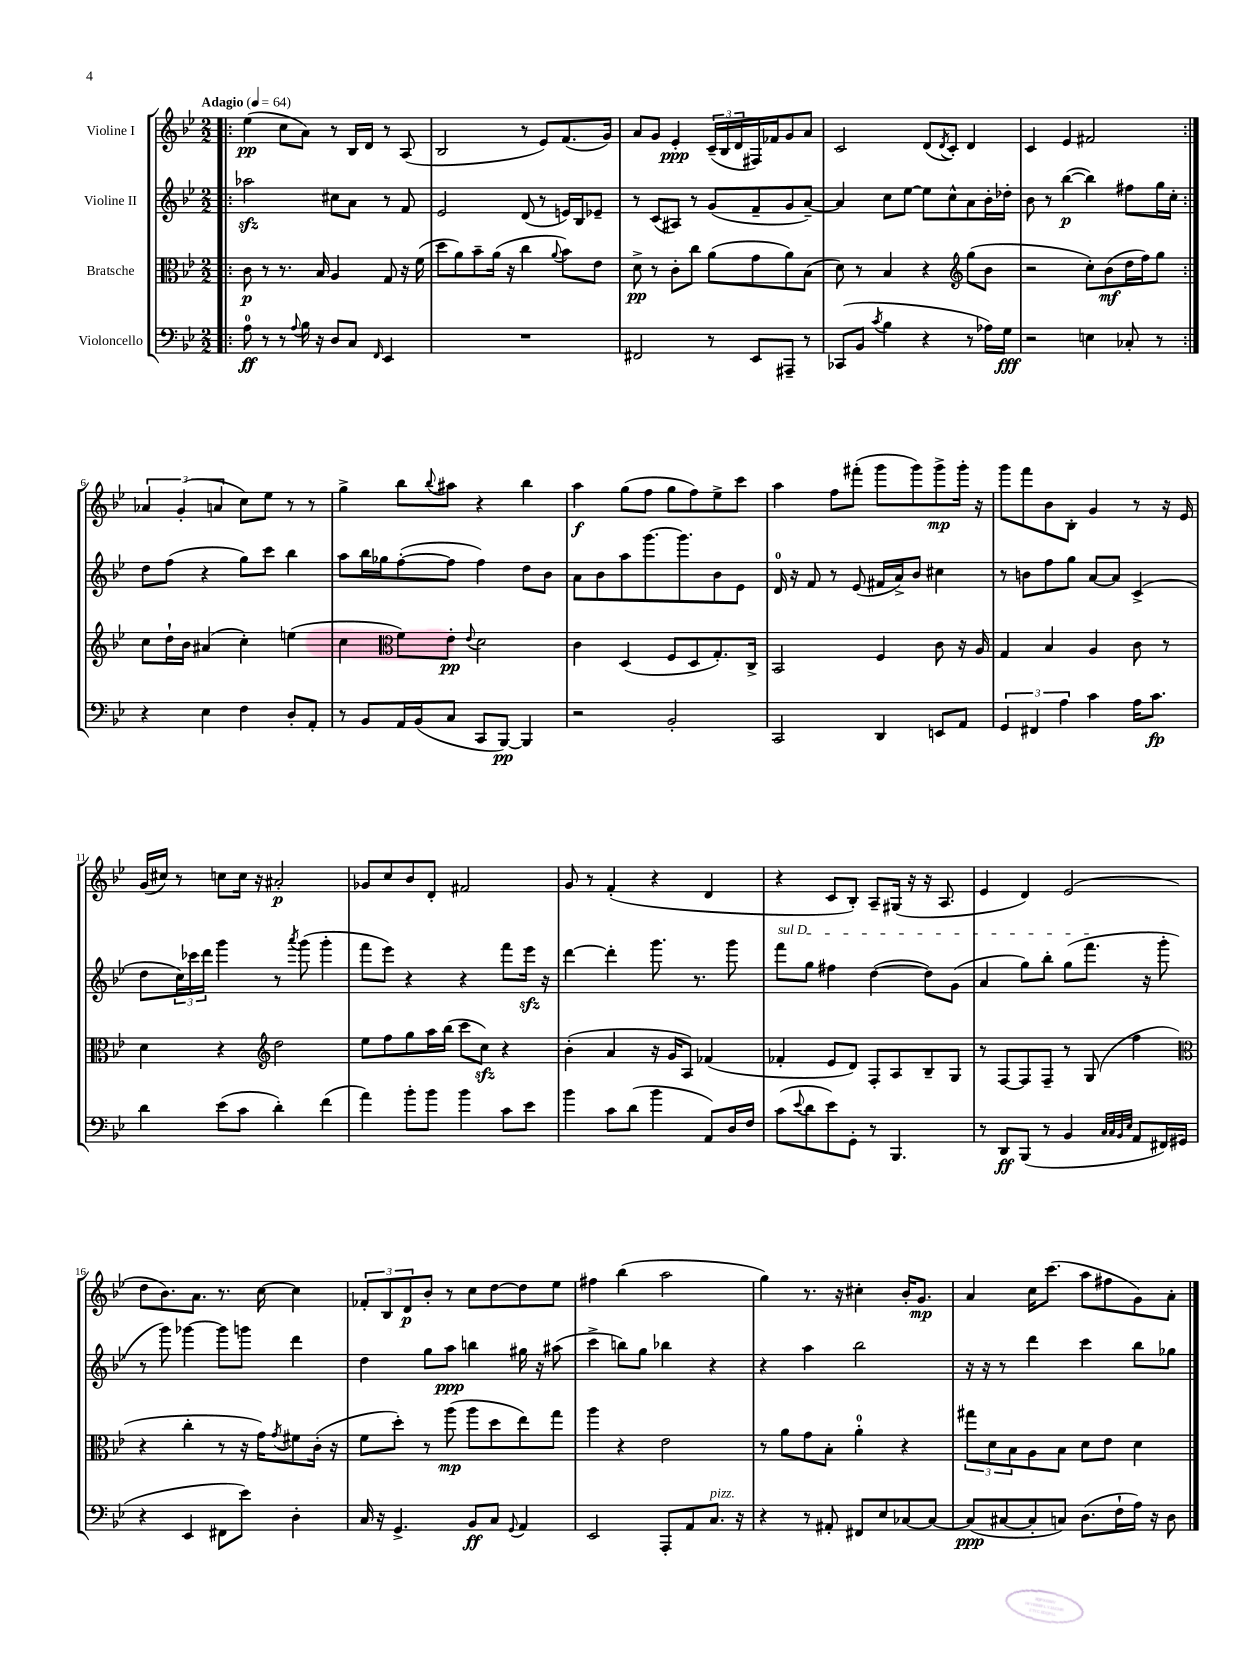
<<
\new StaffGroup <<
\new Staff = "s0" \with { instrumentName = "Violine I" } {
    \clef treble \key bes \major \numericTimeSignature \time 2/2 \tempo "Adagio" 4 = 64
    \repeat volta 2 { \bar ".|:" ees''4\pp( c''8 a'8) r8 bes16 d'16 r8 a8( |
    bes2 r8 ees'8) f'8.( g'16) |
    a'8 g'8 ees'4-.\ppp \tuplet 3/2 { c'16--( bes16 d'16 } fis16) fes'16 g'8 a'8 |
    c'2 d'8( \acciaccatura { d'8 } c'8-.) d'4 |
    c'4 ees'4 fis'2 | }
    \tuplet 3/2 { aes'4 g'4-.( a'4 } c''8) ees''8 r8 r8 |
    g''4-> bes''8 \appoggiatura { bes''8 } ais''8 r4 bes''4 |
    a''4\f g''8( f''8 g''8 f''8) ees''8-> c'''8 |
    a''4 f''8 fis'''8-.( g'''8 g'''8) g'''8->\mp g'''16-. r16 |
    g'''8 f'''8 bes'8 bes8-. g'4 r8 r16 ees'16 |
    g'16( cis''16) r8 c''8 c''16 r16 ais'2-.\p |
    ges'8 c''8 bes'8 d'8-. fis'2 |
    g'8 r8 f'4-.( r4 d'4 |
    r4 c'8 bes8-.) a8-- gis16( r16 r16 a8. |
    ees'4 d'4) ees'2( |
    d''8 bes'8.) a'8. r8. c''16~ c''4 |
    \tuplet 3/2 { fes'8-. bes8 d'8\p } bes'8-. r8 c''8 d''8~ d''8 ees''8 |
    fis''4 bes''4( a''2 |
    g''4) r8. r16 cis''4-. bes'16-. g'8.\mp |
    a'4 c''16 c'''8.( a''8 fis''8 g'8) a'8-. \bar "|." |
}
\new Staff = "s1" \with { instrumentName = "Violine II" } {
    \clef treble \key bes \major \numericTimeSignature \time 2/2
    \repeat volta 2 { \bar ".|:" aes''2\sfz cis''8 a'8 r8 f'8 |
    ees'2 d'8( r8 e'16) bes16 ees'8-- |
    r8 c'8( ais8) r8 g'8( f'8-- g'8 a'8~--) |
    a'4 c''8 ees''8~ ees''8 c''8-^ a'8 bes'16-. des''16-. |
    bes'8 r8 bes''4~\p( bes''4) fis''8 g''16 c''16-. | }
    d''8 f''8( r4 g''8) c'''8 bes''4 |
    a''8 bes''16 ges''16 f''8~-.( f''8 f''4) d''8 bes'8 |
    a'8 bes'8 a''8 g'''8.~ g'''8. bes'8 ees'8 |
    d'16-0 r16 f'8 r8 ees'8( fis'16 a'16->) bes'8 cis''4 |
    r8 b'8 f''8 g''8 a'8~ a'8 c'4->( |
    d''8 \tuplet 3/2 { c''16) ces'''16 d'''16 } g'''4 r8 \acciaccatura { a'''8 } g'''8( g'''4-. |
    f'''8 ees'''8) r4 r4 f'''8 ees'''16\sfz r16 |
    d'''4~ d'''4-. g'''8. r8. g'''8 |
    \once \override TextSpanner.bound-details.left.text = \markup { \italic "sul D" } f'''8\startTextSpan g''8 fis''4 d''4~( d''8) g'8( |
    a'4 g''8) bes''8-. g''8( f'''8.\stopTextSpan r16 g'''8-. |
    r8 g'''8) ges'''4~ ges'''8 g'''8 d'''4 |
    d''4 g''8 a''8\ppp b''4 gis''16 r16 ais''8( |
    c'''4-> b''8) g''8 bes''4 r4 |
    r4 a''4 bes''2 |
    r16 r16 r8 d'''4 c'''4 bes''8 ges''8 \bar "|." |
}
\new Staff = "s2" \with { instrumentName = "Bratsche" } {
    \clef alto \key bes \major \numericTimeSignature \time 2/2
    \repeat volta 2 { \bar ".|:" c'8\p r8 r8. bes16 a4 g8 r16 f'16( |
    d''8 a'8) bes'8-- a'16( r16 c''4 \appoggiatura { a'8 } bes'8) ees'8 |
    d'8->\pp r8 c'8-. c''8 a'8( g'8 a'8) bes8( |
    d'8) r8 bes4 r4 \clef treble g''8( bes'8 |
    r2 c''8-.) bes'8\mf( d''16 f''16) g''8 | }
    c''8 d''16-! bes'16 ais'4( c''4-.) e''4( |
    c''4 \clef alto f'8) ees'8-.\pp \appoggiatura { ees'8 } d'2 |
    c'4 d4( f8 d8 g8.-.) c16-> |
    bes,2 f4 c'8 r16 a16 |
    g4 bes4 a4 c'8 r8 |
    d'4 r4 \clef treble d''2 |
    ees''8 f''8 g''8 a''16 bes''16( c'''8 c''8\sfz) r4 |
    bes'4-.( a'4 r16 g'16 a8) fes'4( |
    fes'4-. ees'8 d'8) f8-. a8 bes8-- g8 |
    r8 f8~ f8 f8-- r8 g8( f''4 |
    \clef alto r4 c''4-. r8 r16 g'16) \acciaccatura { g'8 } fis'8 c'16-.( r16 |
    f'8 d''8-.) r8 a''8\mp( a''8 d''8 ees''8) g''8 |
    a''4 r4 ees'2 |
    r8 a'8 g'8 bes8-. a'4-0-. r4 |
    \tuplet 3/2 { gis''8 d'8 bes8 } a8 bes8 d'8 ees'8 d'4 \bar "|." |
}
\new Staff = "s3" \with { instrumentName = "Violoncello" } {
    \clef bass \key bes \major \numericTimeSignature \time 2/2
    \repeat volta 2 { \bar ".|:" a8-0\ff r8 r8 \appoggiatura { a8 } bes16 r16 d8 c8 \grace { f,16 } ees,4 |
    R1 |
    fis,2 r8 ees,8 ais,,8-- r8 |
    ces,8( bes,8 \acciaccatura { c'8 } bes4 r4 r8 aes16) g16\fff |
    r2 e4 ces8-. r8 | }
    r4 ees4 f4 d8-. a,8-. |
    r8 bes,8 a,16 bes,16( c8 c,8 bes,,8~\pp) bes,,4 |
    r2 bes,2-. |
    c,2 d,4 e,8 a,8 |
    \tuplet 3/2 { g,4 fis,4 a4 } c'4 a16 c'8.\fp |
    d'4 ees'8( c'8 d'4-.) f'4( |
    a'4) bes'8-. bes'8 bes'4 c'8 ees'8 |
    bes'4 c'8 d'8( bes'4 a,8) d16 f16 |
    c'8( \appoggiatura { ees'8 } d'8 ees'8) g,8-. r8 bes,,4. |
    r8 d,8\ff bes,,8( r8 bes,4 \grace { c32 c32 bes,32 ees32 } a,8 fis,16) gis,16( |
    r4 ees,4 fis,8 ees'8) d4-. |
    c16 r16 g,4.-> bes,8\ff c8 \appoggiatura { g,8 } a,4 |
    ees,2 a,,8-. a,8 c8.^\markup { \italic "pizz." } r16 |
    r4 r8 ais,8-. fis,8 ees8 ces8~ ces8~ |
    ces8\ppp( cis8~ cis8-. c8) d8.( f16-! a16) r16 d8 \bar "|." |
}
>>
>>
